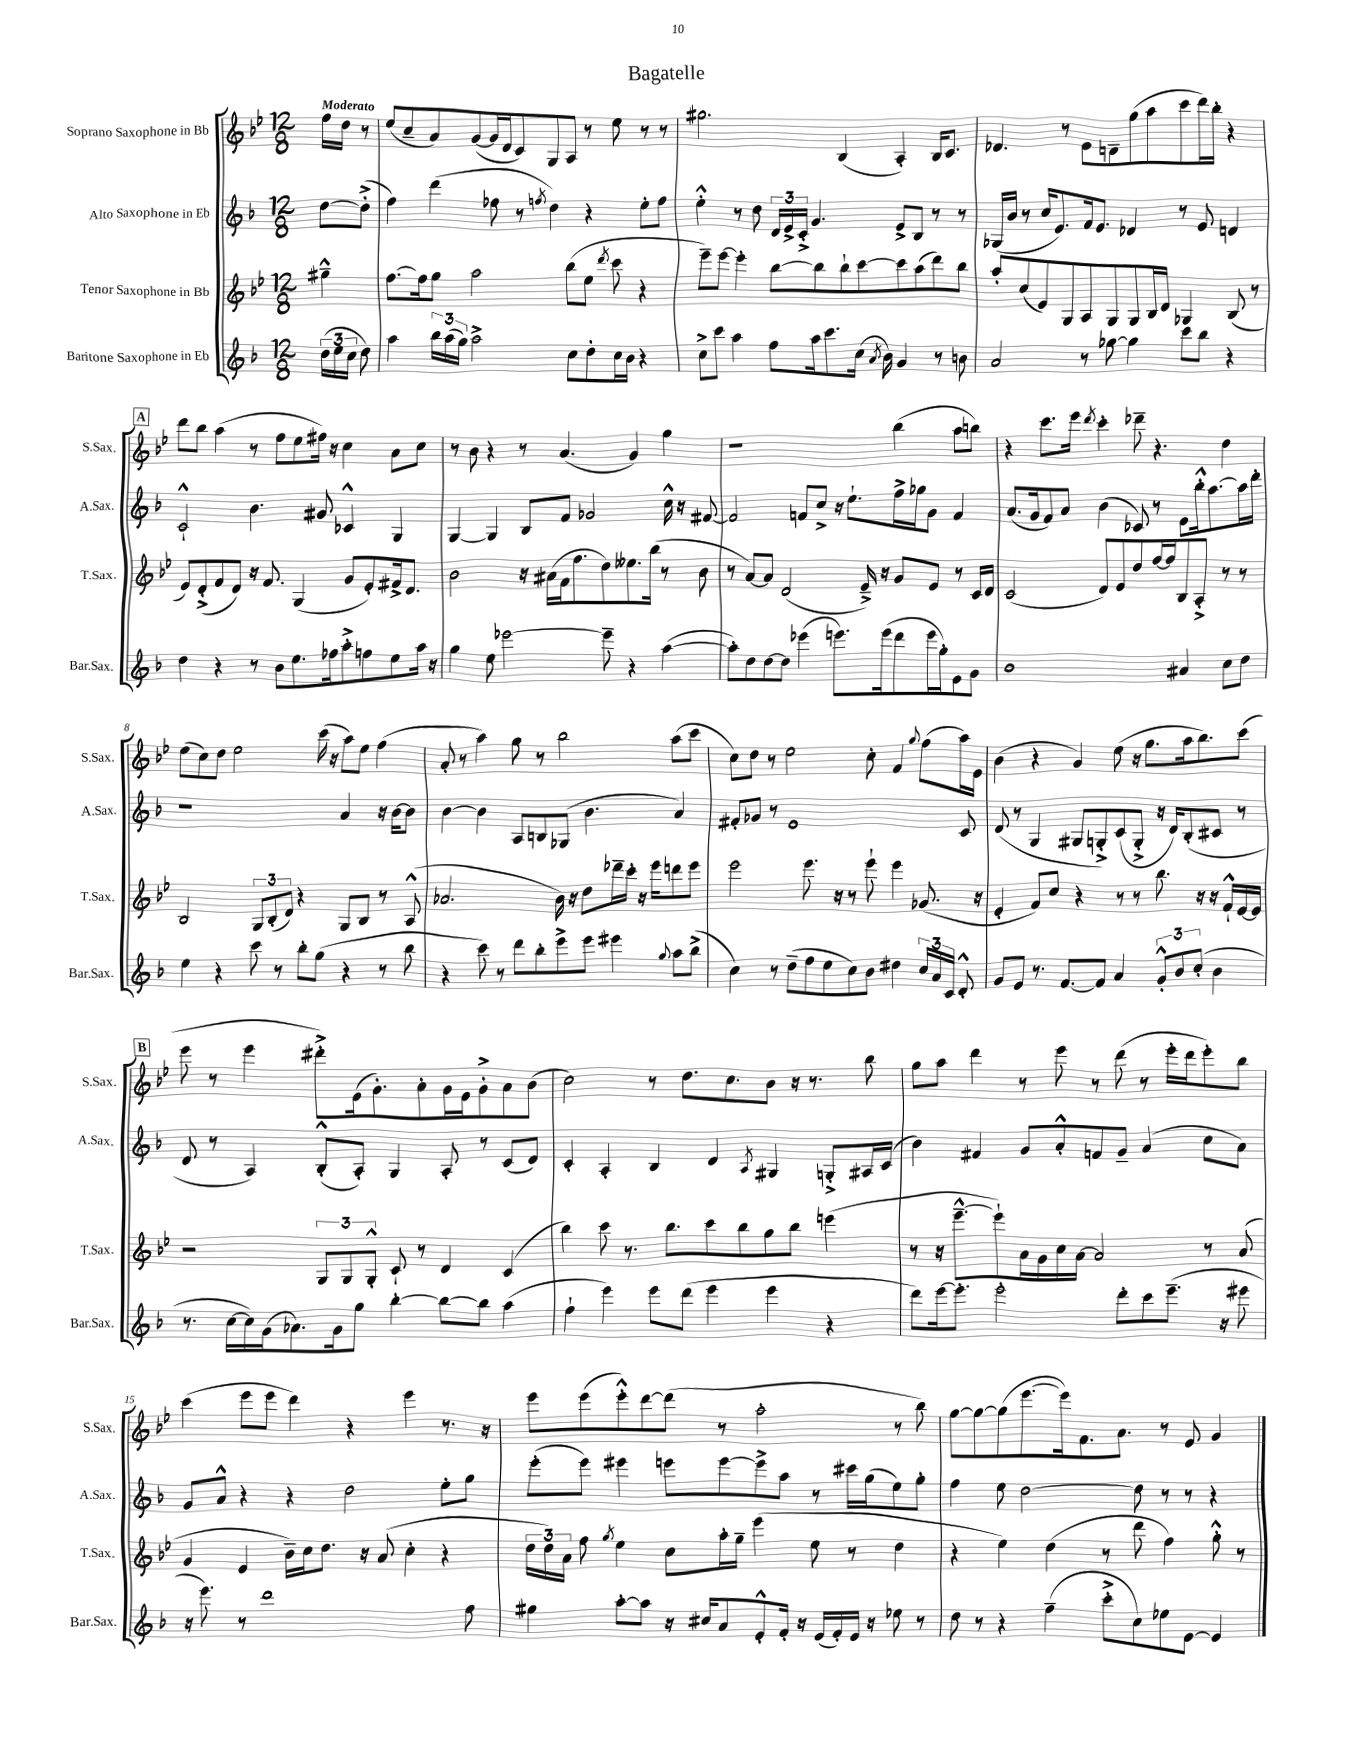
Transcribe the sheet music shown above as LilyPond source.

\header { title = "Bagatelle" }
<<
\new StaffGroup <<
\new Staff = "s0" \with { instrumentName = "Soprano Saxophone in Bb" shortInstrumentName = "S.Sax." } {
    \clef treble \key bes \major \numericTimeSignature \time 12/8 \partial 4 \tempo "Moderato"
    \autoBeamOff f''16[ d''16] r8 |
    ees''8[( c''8-- a'8) g'8~( g'16 d'16 c'8) g8 a8] r8 ees''8 r8 r8 |
    gis''2. bes4( a4-.) bes16[ c'8.] |
    des'4. r8 ees'8[ d'8-- g''8( a''8 c'''8 d'''16) bes''16]-. r4 |
    \mark \markup { \box "A" } d'''8[ bes''8] a''4( r8 f''8[ ees''8 fis''16]) r16 c''4 a'8[ c''8] |
    r8 bes'8 r4 r8 a'4.( g'4) g''4 |
    r1 bes''4( a''8[ b''8]) |
    r4 c'''8.[ ees'''16] \acciaccatura { d'''8 } c'''4-. des'''8-- r4. d''4 |
    ees''8[( c''8) d''8] ees''2 c'''16( r16 a''8[) ees''8] f''4( |
    a'8-. r8 a''4) g''8 r8 bes''2 a''8[( c'''8] |
    c''8[) d''8] r8 ees''2 c''8-. f'4 \appoggiatura { g''8 } f''8[( a''16) ees'16] |
    bes'4( r4 g'4) ees''8( r16 g''8.[ a''16 bes''8.) c'''8]( |
    \mark \markup { \box "B" } ees'''8 r8 ees'''4 dis'''8[-.->) ees'16( g'8.-.) a'8-. g'16 ees'16 g'8-.-> a'8 bes'8]( |
    c''2) r8 d''8.[ c''8. bes'8] r16 r8. bes''8 |
    g''8[ a''8] d'''4 r8 ees'''8 r8 d'''8( r8 ees'''16[-. d'''16 ees'''8-.) bes''8] |
    c'''4( ees'''8[ ees'''8] d'''4) r4 ees'''4 r8. r16 |
    ees'''8[ ees'''8( ees'''8-.-^) d'''8~ d'''8]( r8 a''2-. r8 bes''8) |
    g''8[~ g''8~ g''8( ees'''8.~ ees'''16) f'8. a'8.] r8 ees'8 g'4 \bar "|." |
}
\new Staff = "s1" \with { instrumentName = "Alto Saxophone in Eb" shortInstrumentName = "A.Sax." } {
    \clef treble \key f \major \numericTimeSignature \time 12/8 \partial 4
    \autoBeamOff d''8[~ d''8]-.->( |
    f''4) d'''4( fes''8 r8 \acciaccatura { f''8 } d''4) r4 e''8[-. f''8] |
    e''4-.-^ r8 d''8 \tuplet 3/2 { d'16[ e'16-> c'16]-.-> } g'4. e'8[-> bes8] r8 r8 |
    ges16[( bes'16] r8 c''16[ e'8.) f'16 e'8.] des'4 r8 e'8 d'4 |
    \mark \markup { \box "A" } c'2-!-^ bes'4. gis'8 ces'4-^ g4 |
    g4~ g4 bes8[ f'8] ges'2 c''16-^ r16 fis'8~ |
    fis'2 f'8[ c''8]-> r16 e''8.[-! f''16-> ges''16 g'8] f'4 |
    a'8.[( g'16 f'8) a'8] bes'4( ces'8) r8 e'8[ bes''16-.-^ a''8.~ a''16 d'''16]-. |
    r1 a'4 r16 bes'16[~ bes'8] |
    bes'4~ bes'4 a8[ b8 ges8]( bes'4. a'4) |
    fis'8[-. ges'8] r8 e'1 c'8 |
    d'8( r8 g4 gis8[ g8-.->) c'8( g8]-.-> r16 d'16[) bes8-.( cis'8] r8 |
    \mark \markup { \box "B" } d'8 r8 a4) bes8[-.-^( a8]-.) g4 a8-. r8 c'8[( d'8]) |
    c'4-. a4-. bes4 d'4 \acciaccatura { a8 } gis4 g8[-.-> ais16 c'16]( |
    bes'4) fis'4 g'8[ a'8-.-^ f'8 g'8]-- a'4( c''8[ a'8]) |
    g'8[ a'8]-^ r4 r4 d''2 e''8[-. g''8] |
    e'''8[-.( e'''8]) eis'''4 e'''8[ e'''8~ e'''8-> a''8] r8 cis'''16[ g''16( e''8) g''8]-. |
    f''4 e''8 d''2~ d''8 r8 r8 r4 \bar "|." |
}
\new Staff = "s2" \with { instrumentName = "Tenor Saxophone in Bb" shortInstrumentName = "T.Sax." } {
    \clef treble \key bes \major \numericTimeSignature \time 12/8 \partial 4
    \autoBeamOff gis''4---^ |
    f''8.[~ f''16 g''8] a''2 bes''8[( ees''8] \acciaccatura { d'''8 } c'''8 r4 |
    ees'''8[--) ees'''8]~ ees'''4-. bes''8[~ bes''8 bes''8-! c'''8~ c'''8 a''8( d'''8) bes''8] |
    a''8[-. c''8( ees'8) g8 a8 g8 g8 bes16 d'16] ges4 bes8( r8 |
    \mark \markup { \box "A" } ees'8[) d'8-.->( f'8 d'8]) r16 f'8. g4( g'8[ ees'8-.) fis'16-> d'8.] |
    bes'2 r16 ais'16[( f'16 f''8. d''8) eeses''8. bes''16]( r8 bes'8 |
    r8 a'8[~) a'8] d'2( ees'16--->) r16 g'8[ ees'8] r8 c'16[ d'16] |
    c'2( d'8[) ees'8 d''8 f''16~ f''16 bes8 a8]-.-> r8 r8 |
    bes2 \tuplet 3/2 { g8[ bes8-.( d'8]) } r4 g8[ bes8] r8 a8-^( |
    aes'2. bes'16) r16 d''8[ des'''16-- c'''16]-. r16 ees'''16[ d'''8 ees'''8] |
    ees'''2 ees'''8. r16 r8 ees'''8-! ees'''4 ges'8.( r16 |
    ees'4-. f'8[) c''8] r4 r8 r8 bes''8. r16 r16 f'16[-!-^ ees'16~ ees'16] |
    \mark \markup { \box "B" } r2 \tuplet 3/2 { g8[ g8 g8]-.-^ } c'8-! r8 d'4 c'4( |
    bes''4) c'''8 r8. bes''8.[ c'''8 bes''8 g''8 bes''8] e'''4( |
    r8 r16 ees'''8.[~---^ ees'''8-!) a'16 g'16 c''16 a'16]~ a'2 r8 a'8( |
    g'4 ees'4 bes'16[--) c''16 d''8.] r16 a'8( c''4-. r4 |
    \tuplet 3/2 { d''16[ d''16) a'16] } f''8 \acciaccatura { g''8 } ees''4 c''8[ a''16-. g''16]-- ees'''4( ees''8 r8 d''4 |
    r4 ees''4) d''4( r8 d'''8 f''4) g''8-.-^ r8 \bar "|." |
}
\new Staff = "s3" \with { instrumentName = "Baritone Saxophone in Eb" shortInstrumentName = "Bar.Sax." } {
    \clef treble \key f \major \numericTimeSignature \time 12/8 \partial 4
    \autoBeamOff \tuplet 3/2 { d''16[( e''16 c''16] } d''8) |
    a''4 \tuplet 3/2 { bes''16[ a''16( g''16]) } a''2-> c''8[ d''8-. c''16 bes'16] r4 |
    c''8[-> c'''8] a''4 f''8[ a''16 c'''8. c''16]( \acciaccatura { a'8 } bes'16) g'4 r8 b'8 |
    a'2 r8 ges''8~ ges''4 c'''8[ bes''8] r4 |
    \mark \markup { \box "A" } d''4 r4 r8 bes'8[ e''8. fes''16 a''8-.-> f''8 e''8 a''16] r16 |
    g''4 e''8 ees'''2~ ees'''8-- r4 a''4~( |
    a''8[-.) d''8 d''8~ d''8] ees'''4( e'''8.[) e'''16( d'''8 e'''16 g''16-.) e'8 g'8] |
    bes'1 ais'4 c''8[ d''8] |
    e''4 r4 c'''8 r8 bes''8[-. g''8]( r4 r8 bes''8 |
    r4 c'''8) r8 d'''8[ bes''8-. e'''8-> e'''8] eis'''4 \appoggiatura { g''8 } a''8[ bes''8]->( |
    c''4) r8 d''8[--( f''8 e''8 c''8) bes'8] dis''4 \tuplet 3/2 { c''16[ a'16 c'16] } d'8-.-^ |
    g'8[ e'8] r8. f'8.[~ f'8] a'4 \tuplet 3/2 { g'8[-.-^ bes'8 c''8]-.( } bes'4 |
    \mark \markup { \box "B" } r8. c''16[~ c''16) g'16( aes'8.) g'16 g''8] bes''4~-. bes''8[~ bes''8] a''4( |
    f''4-! e'''4) e'''8[ d'''8]( e'''4 e'''4 r4 |
    d'''8[) e'''16~ e'''8.]-. e'''2-. d'''8[-. c'''8 e'''8.]--( r16 eis'''8 |
    r16 e'''8.) r8 d'''1 f''8 |
    gis''4 a''8[~-. a''8] r16 cis''16[ a'8 e'8-.-^ f'16]-. r16 e'16[( f'16-.) e'16] r16 ees''8 r8 |
    d''8 r8 r4 f''4--( c'''8[-.-> c''8) ees''8 e'8]~ e'4 \bar "|." |
}
>>
>>
